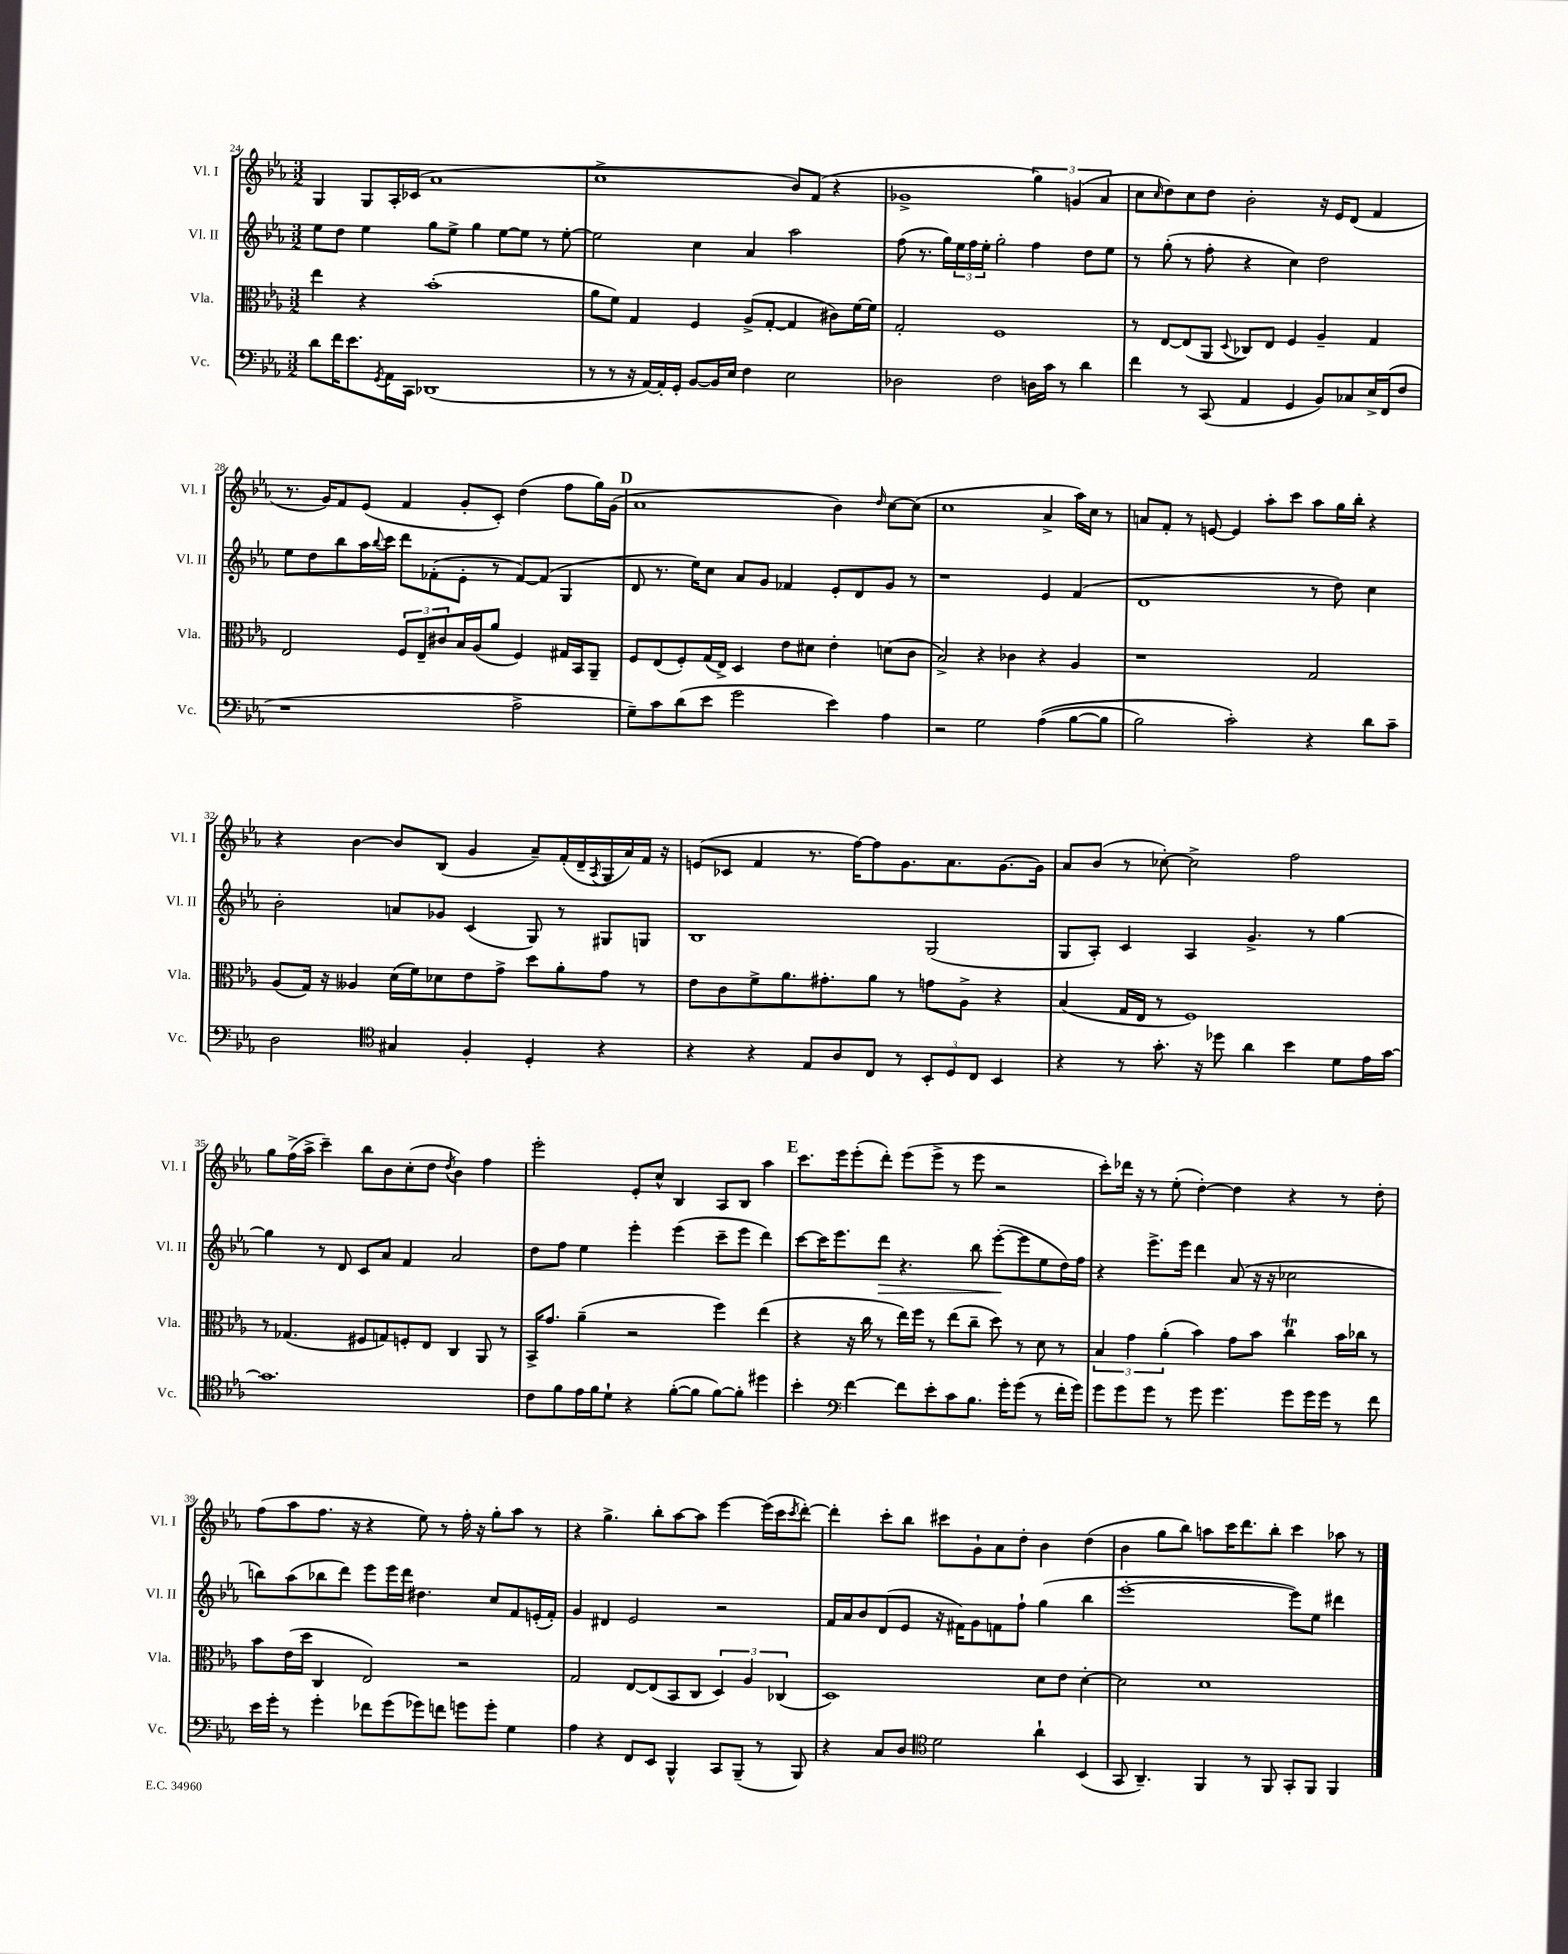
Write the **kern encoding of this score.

**kern	**kern	**kern	**kern
*staff4	*staff3	*staff2	*staff1
*clefF4	*clefC3	*clefG2	*clefG2
*k[b-e-a-]	*k[b-e-a-]	*k[b-e-a-]	*k[b-e-a-]
*M3/2	*M3/2	*M3/2	*M3/2
8d	4ee-	8ee-	4G
16f	.	8dd	.
8.e-	.	.	.
.	4r	4ee-	8G
8qGG	.	.	.
16AA-	.	.	16A-'
16CC	.	.	(16c-
(1DD-	(1b-'	8gg	1a-
.	.	8ee-^	.
.	.	4gg	.
.	.	[8ee-	.
.	.	8ee-]	.
.	.	8r	.
.	.	[8ee-'	.
=	=	=	=
8r	8a-	2ee-]	1cc^
8r	8f)	.	.
16r	4G	.	.
[16AA-)	.	.	.
16AA-']	.	.	.
16GG'	.	.	.
[8BB-	4F	4cc	.
16BB-]	.	.	.
16E-	.	.	.
4F	(8A-^	4a-	.
.	[8G'	.	.
2E-	4G]	2aa-	8b-)
.	.	.	(8f
.	8c#)	.	4r
.	[16f	.	.
.	16f]	.	.
=	=	=	=
2D-	2G'	(8ff	1g-^
.	.	8.r	.
.	.	16gg)	.
.	.	24ee-	.
.	.	24ff	.
.	.	24ee-'	.
2F	1F	2gg'	.
16D	.	4ff	6gg)
16c	.	.	.
8r	.	.	.
.	.	.	(6g
4d	.	8dd	.
.	.	.	6a-
.	.	8ee-	.
=	=	=	=
4f	8r	8r	8cc
.	.	.	16qqcc
.	[8E-	(8gg'	8dd)
8r	(8E-]	8r	8cc
(8CC	8AA-	8ff'	8dd
.	8qqD	.	.
4AA-	8C-)	4r	2b-'
.	8E-	.	.
4GG	4F	4cc)	.
8BB-)	4A-~	2dd	16r
.	.	.	16e-
8C-	.	.	(8d
16E-^	4G	.	4f
(16FF	.	.	.
8F	.	.	.
=	=	=	=
1r	2E-	8ee-	8.r
.	.	8dd	.
.	.	.	16g)
.	.	8bb-	8f
.	.	16aa-	(8e-
.	.	8qqbb-	.
.	.	16ccc	.
.	12F	8ddd	4f
.	12E-~	.	.
.	.	(8f-'	.
.	12c#	.	.
.	16B-	8e-'	8g'
.	(16A-	.	.
.	8a-	8r	8c')
2A-^	4F)	[8f-)	(4dd
.	.	(8f-]	.
.	16G#	4G	8ff
.	16BB-	.	.
.	8AA-~	.	16gg)
.	.	.	(16g
=	=	=	=
8G~)	8F	8d	1a-
8c	(8E-	8.r	.
(8d	8F')	.	.
.	.	16ee-)	.
8e-	(16G	8cc	.
.	16E-^)	.	.
2g	4D	8a-	.
.	.	8g	.
.	8e-	4f-	.
.	8d#	.	.
4e-)	4e-'	8e-'	4b-)
.	.	8d	.
.	.	.	16qqdd
4A-	(8d	8g	[8cc
.	8c	8r	(8cc]
=	=	=	=
2r	2B-^)	1r	1cc
2G	4r	.	.
.	4c-	.	.
&((4A-	4r	4e-	4a-^
[8B-	4A-	(4f	16aa-)
.	.	.	16cc
8B-]	.	.	8r
=	=	=	=
2B-)	1r	1d	8a
.	.	.	8f'
.	.	.	8r
.	.	.	[8e
2c'&)	.	.	4e]
.	.	.	8aa-'
.	.	.	8ccc
4r	2G	8r	8aa-
.	.	8dd)	16gg
.	.	.	16bb-'
8d	.	4cc	4r
8c~	.	.	.
=	=	=	=
2D	(8A-	2b-'	4r
.	16G)	.	.
.	16r	.	.
.	4A--	.	[4b-
*clefC4	*	*	*
4G#	(16d	8a	8b-]
.	16f)	.	.
.	8d-	8g-	(8B-
4F'	8e-	(4c	4g
.	8g^	.	.
4D'	8dd	8G)	8a-~)
.	8a-'	8r	(16f'
.	.	.	16d~
.	.	.	8qA-
4r	8g	8G#	16G
.	.	.	16a-)
.	8r	8G	16f
.	.	.	16r
=	=	=	=
4r	8e-	1B-	(8e
.	8c	.	8c-
4r	8f^	.	4f
.	8.a-	.	.
8E-	.	.	8.r
.	8.g#'	.	.
8A-	.	.	.
.	.	.	[16ff)
8C	8a-	.	8ff]
8r	8r	.	8.g
12BB-'	8g	(2G	.
.	.	.	8.a-
12D	.	.	.
.	8A-^	.	.
12C	.	.	.
4BB-	4r	.	[8.g
.	.	.	16g]
=	=	=	=
4r	(4B-	8G	8a-
.	.	8A-')	(8b-
8r	16G	4c	8r
.	16E-	.	.
8.g'	8r	.	[8cc-')
.	1F)	4A-	2cc-^]
16r	.	.	.
8dd-	.	.	.
4a-	.	4.g^	.
4b-	.	.	2ff
.	.	8r	.
8d	.	[4gg	.
16e-	.	.	.
[16g	.	.	.
=	=	=	=
1.g]	8r	4gg]	8gg
.	(4.G-	.	(16ff^
.	.	.	16aa-^
.	.	8r	4ccc~)
.	.	8d	.
.	8F#	8c	8bb-
.	8G)	8a-	8b-
.	8F'	4f	(8cc'
.	8E-	.	8dd
.	.	.	8qdd
.	4C	2a-	4b-)
.	8AA-	.	4ff
.	8r	.	.
=	=	=	=
8c	16BB-^	8dd	2eee-'
.	8.g	.	.
8f	.	8ff	.
16e-	(4a-~	4ee-	.
16f	.	.	.
8d`	.	.	.
4r	2r	4eee-'	8e-'
.	.	.	8cc^^
([8f'	.	(4eee-	4B-
8f]	.	.	.
[8f)	4ff)	8ccc~	8A-
8f']	.	8eee-	8B-
4dd#	(4ee-	4ddd)	4aa-
=	=	=	=
4b-'	4r	[8ccc	8.ccc
.	.	16ccc]	.
.	.	8.eee-	16eee-
*clefF4	*	*	*
[4f	16r	.	(8eee-'
.	16cc	.	.
.	8r	8ddd	8ddd')
8f]	16ee-)	4.r	(8eee-
.	16ff	.	.
8e-'	8r	.	8eee-^
8c	(8ee-	.	8r
8.B-	8cc~	8bb-	8eee-
.	8dd)	([8eee-'	2r
16g'	.	.	.
(8g	8r	8eee-]	.
8r	8d	8ee-	.
16f'	8r	16dd)	.
16g)	.	16ff	.
=	=	=	=
8g	6B-	4r	8ccc')
8g	.	.	16ddd-
.	6g	.	.
.	.	.	16r
8g	.	8.eee-^	8r
.	(6a-'	.	.
8r	.	.	(8ee-'
.	.	16eee-	.
8g	4b-)	4ddd	[4dd')
4.g	.	.	.
.	8g	(8a-	4dd]
.	8b-	16r	.
.	.	16r	.
8g	4cc	2cc-	4r
16g	.	.	.
16g	.	.	.
8r	16b-	.	8r
.	16cc-	.	.
8f	8r	.	8dd'
=	=	=	=
16e-	8b-	8bb)	(8ff
16g'	.	.	.
8r	(16e-	(8aa-	8aa-
.	16dd	.	.
4g'	4C	8bb-	8.ff
.	.	8ddd)	.
.	.	.	16r
8f-	2E-)	8eee-	4r
(8g	.	16eee-	.
.	.	16ddd	.
8g-)	.	4.dd#	8ee-)
8f	.	.	8r
8g	2r	.	16ff'
.	.	.	16r
8g'	.	8cc	8gg'
4G	.	8f	8aa-
.	.	(16e'	8r
.	.	16f')	.
=	=	=	=
4A-	2G	4g	4r
4r	.	4d#	4.gg^
8FF	[8E-	2e-	.
8EE-	(8E-]	.	8bb-'
4BBB-^^	8BB-	.	[8aa-
.	8C	.	8aa-]
8CC	6D)	2r	[4eee-
(8BBB-~	.	.	.
.	6A-	.	.
8r	.	.	(16eee-]
.	.	.	16ccc
.	(6C-	.	.
.	.	.	8qccc
8BBB-)	.	.	[8ddd')
=	=	=	=
4r	1D)	16f	4ddd']
.	.	16a-	.
.	.	8b-	.
8C	.	(8d	8ccc'
8D	.	8e-	8bb-
*clefC4	*	*	*
2d	.	16r	8ccc#
.	.	16f#)	.
.	.	8g	8g`
.	.	8f	8a-
.	.	8ff`	8dd'
4a-`	8d	(4gg	4b-
.	8e-	.	.
(4BB-	[4d'	4bb-	(4dd
=	=	=	=
8GG	2d]	[1eee-'	4b-
4.AA-~)	.	.	.
.	.	.	8gg
.	.	.	8bb-)
4FF	1d	.	8aa
.	.	.	16ccc
.	.	.	8.ddd
8r	.	.	.
8FF	.	.	8bb-'
8GG'	.	8eee-])	4ccc
8FF	.	8ee-	.
4FF	.	4ddd#	8aa-
.	.	.	8r
==	==	==	==
*-	*-	*-	*-
